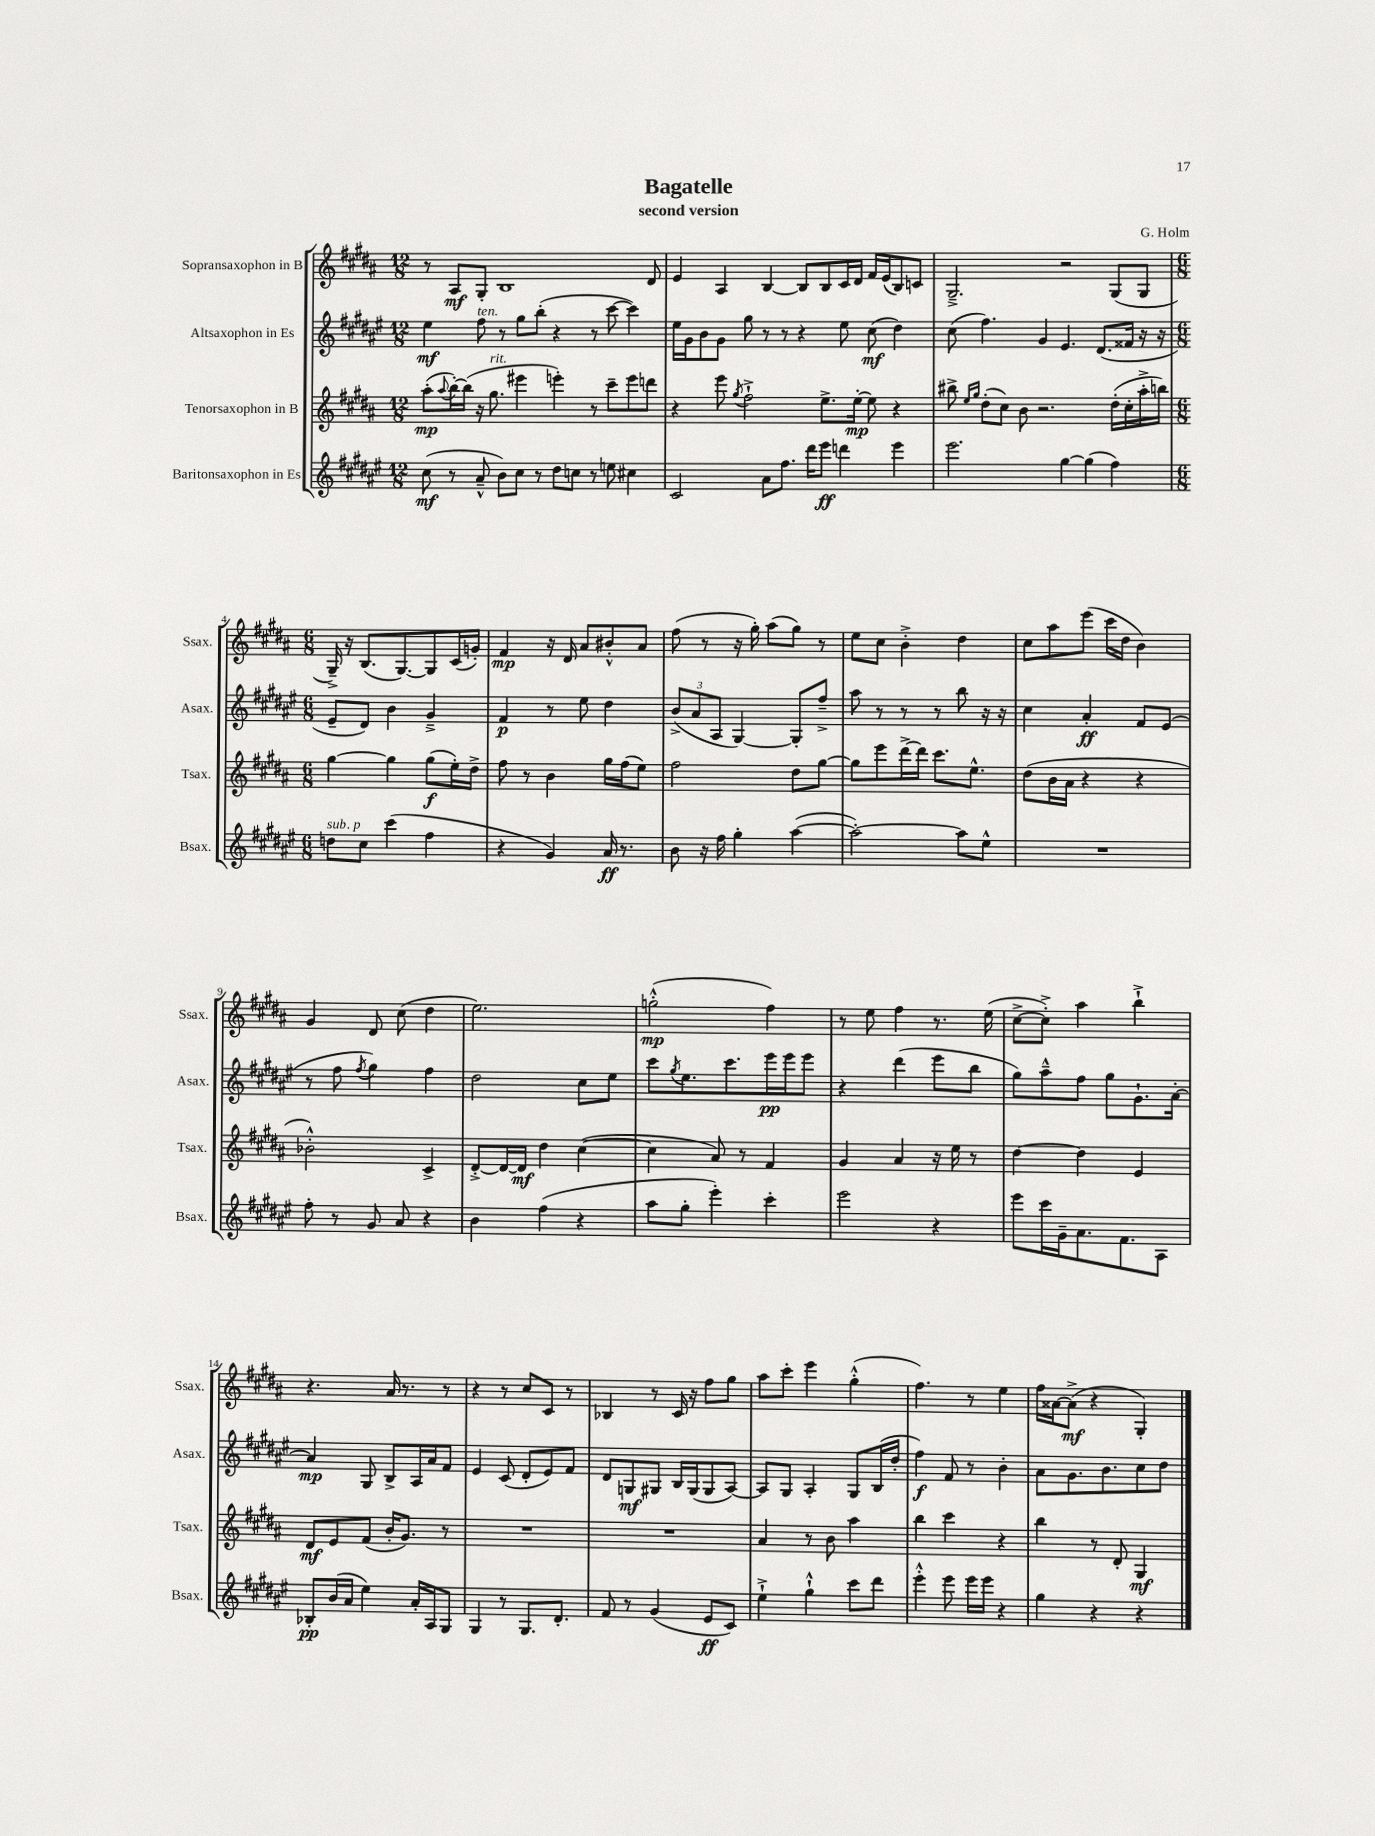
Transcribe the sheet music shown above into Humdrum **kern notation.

**kern	**dynam	**kern	**dynam	**kern	**dynam	**kern	**dynam
*part4	*part4	*part3	*part3	*part2	*part2	*part1	*part1
*staff4	*staff4	*staff3	*staff3	*staff2	*staff2	*staff1	*staff1
*I"Baritonsaxophon in Es	*	*I"Tenorsaxophon in B	*	*I"Altsaxophon in Es	*	*I"Sopransaxophon in B	*
*I'Bsax.	*	*I'Tsax.	*	*I'Asax.	*	*I'Ssax.	*
*clefG2	*	*clefG2	*	*clefG2	*	*clefG2	*
*k[f#c#g#d#a#e#]	*	*k[f#c#g#d#a#]	*	*k[f#c#g#d#a#e#]	*	*k[f#c#g#d#a#]	*
*M12/8	*	*M12/8	*	*M12/8	*	*M12/8	*
=1	=1	=1	=1	=1	=1	=1	=1
(8cc#\	mf	(8aa#'\L	mp	4ee#\	mf	8r	.
.	.	8qqaa#/	.	.	.	.	.
8r	.	[16bb'\L)	.	.	.	8A#/L	mf
.	.	(16bb\JJ]	.	.	.	.	.
!	!	!	!	!LO:TX:a:i:t=ten.	!	!	!
8a#~^^/	.	16r	.	8ff#\	.	8G#'/J	.
!	!	!LO:TX:a:i:t=rit.	!	!	!	!	!
.	.	8.gg#\	.	.	.	.	.
8b\L)	.	.	.	8r	.	1B	.
8cc#\J	.	4eee#X\	.	8gg#\L	.	.	.
8r	.	.	.	(8bb'\J	.	.	.
8dd#\L	.	4eeen'\)	.	4r	.	.	.
8ccn\J	.	.	.	.	.	.	.
8r	.	8r	.	8r	.	.	.
8een\	.	8ccc#~\L	.	[8ccc#\	.	.	.
4cc#X\	.	8eee\	.	4ccc#\])	.	.	.
.	.	8dddn\J	.	.	.	8d#/	.
=2	=2	=2	=2	=2	=2	=2	=2
2c#/	.	4r	.	16ee#\LL	.	4e/	.
.	.	.	.	16g#\J	.	.	.
.	.	.	.	8b\	.	.	.
.	.	8eee\	.	8g#\J	.	4A#/	.
.	.	8qgg#/	.	.	.	.	.
.	.	2ff#`^\	.	8gg#\	.	.	.
8a#\L	.	.	.	8r	.	[4B/	.
8.ff#\J	.	.	.	8r	.	.	.
.	.	.	.	4r	.	8B/L]	.
16ddd#\KL	.	.	.	.	.	.	.
8eee#\J	ff	8.ee^\L	.	.	.	8B/	.
4dddn\	.	.	.	8ee#\	.	16c#/L	.
.	.	[16ee'\Jk	mp	.	.	16d#/JJ	.
.	.	8ee\]	.	(8cc#\	mf	16f#/LL	.
.	.	.	.	.	.	(16e/J	.
4eee#\	.	4r	.	4dd#\)	.	8B/)	.
.	.	.	.	.	.	8cn/J	.
=3	=3	=3	=3	=3	=3	=3	=3
2.eee#\	.	8bb#X^\	.	(8cc#\	.	2.G#~^/	.
.	.	16qqee/LL	.	.	.	.	.
.	.	16qqgg#/JJ	.	.	.	.	.
.	.	(8dd#'\L	.	4.ff#\)	.	.	.
.	.	8cc#\J)	.	.	.	.	.
.	.	8b\	.	.	.	.	.
.	.	2.r	.	4g#/	.	.	.
[4gg#\	.	.	.	4.e#/	.	2r	.
(4gg#\]	.	.	.	.	.	.	.
.	.	.	.	(8.d#/L	.	.	.
4ff#\)	.	(16dd#'\LL	.	.	.	(8G#/L	.
.	.	16cc#'\	.	16f##X/Jk	.	.	.
.	.	16aa#'^\	.	16r	.	8G#/J	.
.	.	16bbn\JJ)	.	16r	.	.	.
!!LO:LB:g=z
=4	=4	=4	=4	=4	=4	=4	=4
*M6/8	*	*M6/8	*	*M6/8	*	*M6/8	*
!LO:TX:a:i:t=sub. p	!	!	!	!	!	!	!
8ddn\L	.	[4gg#\	.	8e#~/L	.	16G#~^/)	.
.	.	.	.	.	.	16r	.
8cc#\J	.	.	.	8d#/J)	.	(8.B/L	.
(4ccc#\	.	4gg#\]	.	4b\	.	.	.
.	.	.	.	.	.	[8.G#/)	.
4ff#\	.	(8gg#\L	f	4g#~^/	.	8G#/]	.
.	.	16ee'\L)	.	.	.	(16c#/L	.
.	.	16dd#^\JJ	.	.	.	16gn'/JJ)	.
=5	=5	=5	=5	=5	=5	=5	=5
4r	.	8ff#\	.	4f#/	p	4f#/	mp
.	.	8r	.	.	.	.	.
4g#/)	.	4b\	.	8r	.	16r	.
.	.	.	.	.	.	16d#/	.
.	.	.	.	8ee#\	.	8a#/L	.
16a#/	ff	16gg#\LL	.	4dd#\	.	8b#X'^^/	.
8.r	.	(16ff#\J	.	.	.	.	.
.	.	8ee\J)	.	.	.	8a#/J	.
=6	=6	=6	=6	=6	=6	=6	=6
8b\	.	2ff#\	.	(12b^/L	.	(8ff#\	.
.	.	.	.	12a#/	.	.	.
16r	.	.	.	.	.	8r	.
.	.	.	.	12A#/J	.	.	.
16ff#\	.	.	.	.	.	.	.
4gg#'\	.	.	.	[4G#/)	.	16r	.
.	.	.	.	.	.	16gg#'\)	.
.	.	.	.	.	.	(8aa#\L	.
([4aa#\	.	8dd#\L	.	8G#'/L]	.	8gg#\J)	.
.	.	[8gg#\J	.	8ff#~^/J	.	8r	.
=7	=7	=7	=7	=7	=7	=7	=7
2aa#'\_)	.	8gg#\L]	.	8aa#\	.	8ee\L	.
.	.	8eee\	.	8r	.	8cc#\J	.
.	.	[16ddd#^\L	.	8r	.	4b'^\	.
.	.	16ddd#\JJ]	.	.	.	.	.
.	.	8.ccc#\L	.	8r	.	.	.
8aa#\L]	.	.	.	8bb\	.	4dd#\	.
.	.	8.ee^^\J	.	.	.	.	.
8ee#^^\J	.	.	.	16r	.	.	.
.	.	.	.	16r	.	.	.
=8	=8	=8	=8	=8	=8	=8	=8
2.r	.	(8dd#\L	.	4cc#\	.	8cc#\L	.
.	.	16b\L	.	.	.	8aa#\	.
.	.	16a#\JJ	.	.	.	.	.
.	.	4r	.	4a#'/	ff	(8eee\J	.
.	.	.	.	.	.	16ccc#\LL	.
.	.	.	.	.	.	16dd#\JJ	.
.	.	4r	.	8f#/L	.	4b\)	.
.	.	.	.	(8e#/J	.	.	.
!!LO:LB:g=z
=9	=9	=9	=9	=9	=9	=9	=9
8ff#'\	.	2b-X'^^\)	.	8r	.	4g#/	.
8r	.	.	.	8ff#\	.	.	.
.	.	.	.	8qff#/	.	.	.
8g#/	.	.	.	4gg#\)	.	8d#/	.
8a#/	.	.	.	.	.	(8cc#\	.
4r	.	4c#^/	.	4ff#\	.	4dd#\	.
=10	=10	=10	=10	=10	=10	=10	=10
4b\	.	[8d#'^/L	.	2dd#\	.	2.ee\)	.
.	.	16d#/L_	.	.	.	.	.
.	.	16d#/JJ]	mf	.	.	.	.
(4ff#\	.	4dd#\	.	.	.	.	.
4r	.	([4cc#\	.	8cc#\L	.	.	.
.	.	.	.	8ee#\J	.	.	.
=11	=11	=11	=11	=11	=11	=11	=11
8aa#\L	.	4cc#\]	.	8ccc#\L	.	(2ggn'^^\	mp
.	.	.	.	8qgg#/	.	.	.
8gg#'\J	.	.	.	8.ee#\	.	.	.
4eee#'\)	.	8a#/)	.	.	.	.	.
.	.	.	.	8.ccc#\	.	.	.
.	.	8r	.	.	.	.	.
4ccc#'\	.	4f#/	.	16eee#\L	pp	4ff#\)	.
.	.	.	.	16eee#\J	.	.	.
.	.	.	.	8eee#\J	.	.	.
=12	=12	=12	=12	=12	=12	=12	=12
2eee#\	.	4g#/	.	4r	.	8r	.
.	.	.	.	.	.	8ee\	.
.	.	4a#/	.	(4ddd#\	.	4ff#\	.
4r	.	16r	.	8eee#\L	.	8.r	.
.	.	16ee\	.	.	.	.	.
.	.	8r	.	8bb\J	.	.	.
.	.	.	.	.	.	(16ee\	.
=13	=13	=13	=13	=13	=13	=13	=13
8eee#\L	.	[4dd#\	.	8gg#\L)	.	[8cc#^\L	.
16ccc#\L	.	.	.	8aa#~^^\	.	8cc#'^\J])	.
16g#~\J	.	.	.	.	.	.	.
8.a#\	.	4dd#\]	.	8ff#\J	.	4aa#\	.
.	.	.	.	8gg#\L	.	.	.
8.f#\	.	.	.	.	.	.	.
.	.	4e/	.	8.g#`\	.	4bb`^\	.
8A#\J	.	.	.	.	.	.	.
.	.	.	.	[16a#'\Jk	.	.	.
!!LO:LB:g=z
=14	=14	=14	=14	=14	=14	=14	=14
8B-X'/L	pp	8d#/L	mf	4a#/]	mp	4.r	.
(16b/L	.	8e/	.	.	.	.	.
16a#/JJ	.	.	.	.	.	.	.
4ee#\)	.	(8f#/J	.	8G#/	.	.	.
.	.	16b'/KL	.	8B^/L	.	16a#/	.
.	.	8.g#/J)	.	.	.	8.r	.
16a#'/LL	.	.	.	16A#/L	.	.	.
16A#/J	.	.	.	16a#/J	.	.	.
8G#/J	.	8r	.	8f#/J	.	8r	.
=15	=15	=15	=15	=15	=15	=15	=15
4G#/	.	2.r	.	4e#/	.	4r	.
8r	.	.	.	(8c#/	.	8r	.
8.G#/L	.	.	.	8d#'/L	.	8cc#/L	.
.	.	.	.	8e#/)	.	8c#/J	.
8.d#'/J	.	.	.	.	.	.	.
.	.	.	.	8f#/J	.	8r	.
=16	=16	=16	=16	=16	=16	=16	=16
8f#/	.	2.r	.	8d#/L	.	4B-X/	.
8r	.	.	.	8Gn/	mf	.	.
(4g#/	.	.	.	8G#X/J	.	8r	.
.	.	.	.	16B/LL	.	16c#/	.
.	.	.	.	(16G#/J	.	16r	.
8e#/L	ff	.	.	8G#/	.	8ff#\L	.
8c#/J)	.	.	.	[8A#/J)	.	8gg#\J	.
=17	=17	=17	=17	=17	=17	=17	=17
4ee#`^\	.	4a#/	.	8A#/L]	.	8aa#\L	.
.	.	.	.	8G#/J	.	8ccc#'\J	.
4gg#`^^\	.	8r	.	4A#'/	.	4eee\	.
.	.	8b\	.	.	.	.	.
8ccc#\L	.	4aa#\	.	8G#/L	.	(4gg#'^^\	.
8ddd#\J	.	.	.	(16B/L	.	.	.
.	.	.	.	16dd#'/JJ	.	.	.
=18	=18	=18	=18	=18	=18	=18	=18
4eee#'^^\	.	4bb\	.	4ff#\)	f	4.ff#\)	.
8eee#\	.	4ccc#\	.	8f#/	.	.	.
16eee#\LL	.	.	.	8r	.	8r	.
16eee#\JJ	.	.	.	.	.	.	.
4r	.	4r	.	4b'\	.	4ee\	.
=19	=19	=19	=19	=19	=19	=19	=19
4gg#\	.	4bb\	.	8a#\L	.	16ff#\LL	.
.	.	.	.	.	.	[16a##X\J	.
.	.	.	.	8.g#\	.	(8a##^\J]	mf
4r	.	8r	.	.	.	4r	.
.	.	.	.	8.b\	.	.	.
.	.	8d#'/	.	.	.	.	.
4r	.	4G#/	mf	8cc#\	.	4G#'/)	.
.	.	.	.	8dd#\J	.	.	.
==	==	==	==	==	==	==	==
*-	*-	*-	*-	*-	*-	*-	*-
